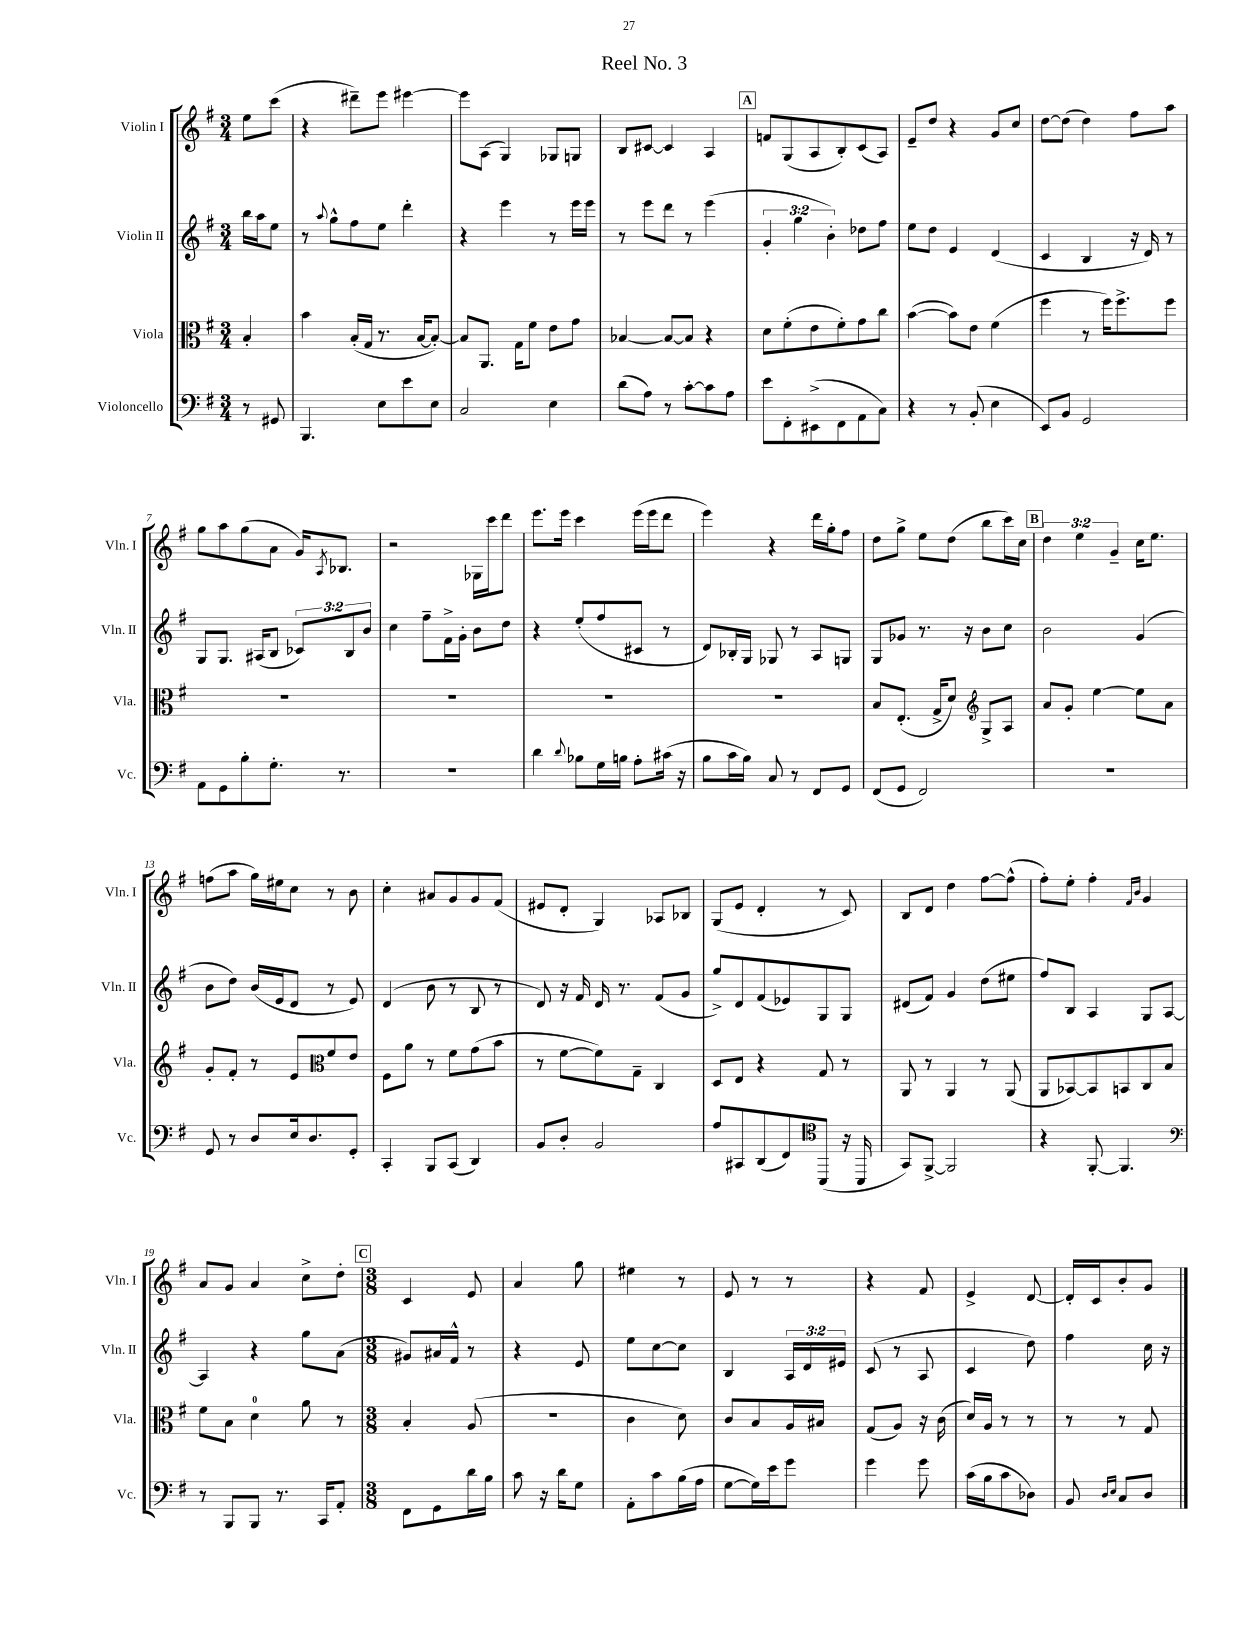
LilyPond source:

\header { title = "Reel No. 3" }
<<
\new StaffGroup <<
\new Staff = "s0" \with { instrumentName = "Violin I" shortInstrumentName = "Vln. I" } {
    \clef treble \key g \major \numericTimeSignature \time 3/4 \override Staff.TupletNumber.text = #tuplet-number::calc-fraction-text \partial 4
    e''8 c'''8( |
    r4 dis'''8--) e'''8 eis'''4~ |
    eis'''8 a8( g4) ges8 g8 |
    b8 cis'8~ cis'4 a4 |
    \mark \markup { \box "A" } f'8 g8( a8 b8-.) c'8( a8) |
    e'8-- d''8 r4 g'8 c''8 |
    d''8~ d''8( d''4) fis''8 a''8 |
    g''8 a''8 g''8( a'8 g'16) \acciaccatura { a8 } bes8. |
    r2 ges16 c'''16 d'''8 |
    e'''8. e'''16 c'''4 e'''16( e'''16 d'''8 |
    e'''4) r4 d'''16 g''16-. fis''8 |
    d''8 g''8-> e''8 d''8( b''8 c'''16) c''16 |
    \mark \markup { \box "B" } \tuplet 3/2 { d''4 e''4 g'4-- } c''16 e''8. |
    f''8( a''8 g''16) eis''16 c''8 r8 b'8 |
    c''4-. ais'8 g'8 g'8 fis'8( |
    eis'8 d'8-. g4) aes8 bes8 |
    g8( e'8 d'4-. r8 c'8) |
    b8 d'8 d''4 fis''8~ fis''8-^( |
    fis''8-.) e''8-. fis''4-. \grace { fis'16 b'16 } g'4 |
    a'8 g'8 a'4 c''8-> d''8-. |
    \mark \markup { \box "C" } \numericTimeSignature \time 3/8 c'4 e'8 |
    a'4 g''8 |
    eis''4 r8 |
    e'8 r8 r8 |
    r4 fis'8 |
    e'4-> d'8~ |
    d'16-. c'16 b'8-. g'8 \bar "|." |
}
\new Staff = "s1" \with { instrumentName = "Violin II" shortInstrumentName = "Vln. II" } {
    \clef treble \key g \major \numericTimeSignature \time 3/4 \override Staff.TupletNumber.text = #tuplet-number::calc-fraction-text \partial 4
    b''16 a''16 e''8 |
    r8 \appoggiatura { a''8 } g''8-^ fis''8 e''8 d'''4-. |
    r4 e'''4 r8 e'''16 e'''16 |
    r8 e'''8 d'''8 r8 e'''4( |
    \mark \markup { \box "A" } \tuplet 3/2 { g'4-. g''4 b'4-.) } des''8 fis''8 |
    e''8 d''8 e'4 d'4( |
    c'4 b4 r16 d'16) r8 |
    g8 g8. ais16( b8 \tuplet 3/2 { ces'8) b8 b'8 } |
    c''4 fis''8-- fis'16-> g'16-. b'8 d''8 |
    r4 e''8-.( fis''8 cis'8 r8 |
    d'8) bes16-. g16 ges8 r8 a8 g8 |
    g8 ges'8 r8. r16 b'8 c''8 |
    \mark \markup { \box "B" } b'2 g'4( |
    b'8 d''8) b'16( e'16 d'8 r8 e'8) |
    d'4( b'8 r8 b8 r8 |
    d'8) r16 fis'16 d'16 r8. fis'8( g'8 |
    g''8->) d'8 fis'8( ees'8) g8 g8 |
    dis'8( fis'8) g'4 d''8( eis''8 |
    fis''8) b8 a4 g8 a8~ |
    a4 r4 g''8 a'8( |
    \mark \markup { \box "C" } \numericTimeSignature \time 3/8 gis'8) ais'16 fis'16-^ r8 |
    r4 e'8 |
    e''8 c''8~ c''8 |
    b4 \tuplet 3/2 { a16 d'16 eis'16 } |
    c'8( r8 a8 |
    c'4 d''8) |
    fis''4 c''16 r16 \bar "|." |
}
\new Staff = "s2" \with { instrumentName = "Viola" shortInstrumentName = "Vla." } {
    \clef alto \key g \major \numericTimeSignature \time 3/4 \partial 4
    b4-. |
    b'4 b16-.( g16 r8. b16~ b8~-.) |
    b8 a,8. g16 fis'8 e'8 g'8 |
    bes4~ bes8~ bes8 r4 |
    \mark \markup { \box "A" } d'8 fis'8-.( e'8 fis'8-.) g'8 c''8 |
    b'4~( b'8) e'8 fis'4( |
    fis''4 r8 fis''16) fis''8.-> fis''8 |
    R2. |
    R2. |
    R2. |
    R2. |
    b8 e8.-.( g16-> d'8) g8-> a8 |
    \mark \markup { \box "B" } \clef treble a'8 g'8-. e''4~ e''8 a'8 |
    g'8-. fis'8-. r8 e'8 fis'8 e'8 |
    \clef alto fis8 a'8 r8 fis'8 g'8( b'8 |
    r8 fis'8~ fis'8) g8-- c4 |
    d8 e8 r4 g8 r8 |
    a,8 r8 a,4 r8 a,8( |
    a,8 bes,8~) bes,8 b,8 c8 b8 |
    fis'8 b8 d'4-0 a'8 r8 |
    \mark \markup { \box "C" } \numericTimeSignature \time 3/8 b4-. a8( |
    R4. |
    c'4 d'8) |
    c'8 b8 a16 bis16 |
    g8( a8) r16 c'16( |
    d'16) a16 r8 r8 |
    r8 r8 g8 \bar "|." |
}
\new Staff = "s3" \with { instrumentName = "Violoncello" shortInstrumentName = "Vc." } {
    \clef bass \key g \major \numericTimeSignature \time 3/4 \partial 4
    r8 gis,8 |
    b,,4. e8 e'8 e8 |
    c2 e4 |
    d'8( a8) r8 c'8~-. c'8 a8 |
    \mark \markup { \box "A" } e'8 fis,8-. eis,8->( fis,8 a,8 c8) |
    r4 r8 b,8-.( e4 |
    e,8) b,8 g,2 |
    a,8 g,8 b8-. g8.-. r8. |
    R2. |
    d'4 \appoggiatura { d'8 } bes8 g16 b16 a8-. cis'16( r16 |
    b8 c'16 b16) c8 r8 fis,8 g,8 |
    fis,8( g,8 fis,2) |
    \mark \markup { \box "B" } R2. |
    g,8 r8 d8 e16 d8. g,8-. |
    c,4-. b,,8 c,8( d,4) |
    b,8 d8-. b,2 |
    a8 cis,8 d,8( fis,8) b,,8( r16 b,,16 |
    \clef tenor g,8) fis,8~-> fis,2 |
    r4 fis,8~-. fis,4. |
    \clef bass r8 b,,8 b,,8 r8. c,16 a,8-. |
    \mark \markup { \box "C" } \numericTimeSignature \time 3/8 fis,8 g,8 d'16 b16 |
    c'8 r16 d'16 g8 |
    a,8-. c'8 b16( a16 |
    g8~ g16) e'16 g'8 |
    g'4 g'8 |
    c'16( b16 c'8 des8) |
    b,8 \grace { d16 e16 } c8 d8 \bar "|." |
}
>>
>>
